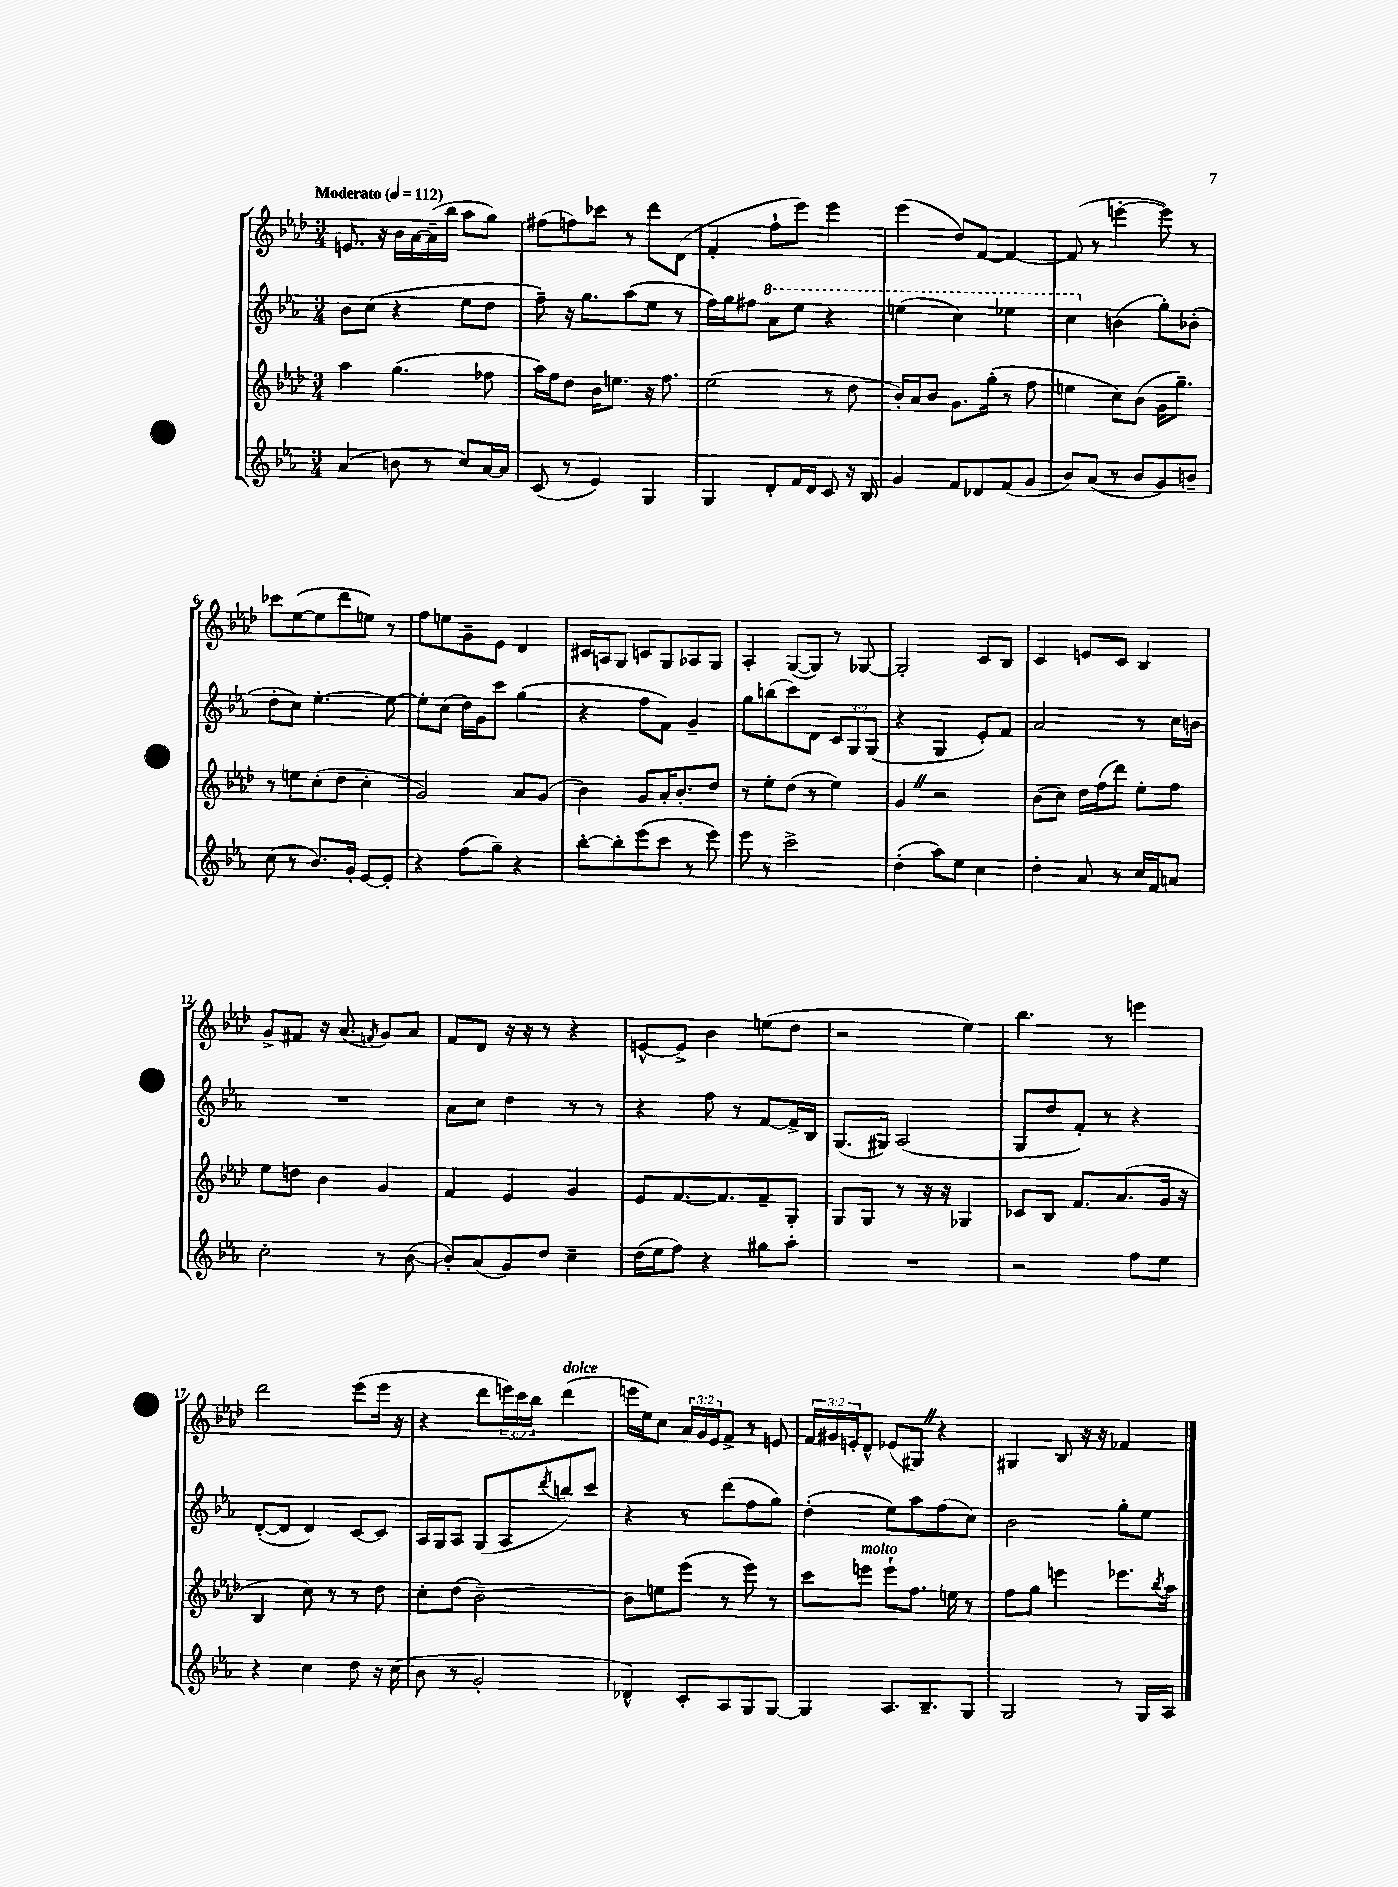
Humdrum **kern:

**kern	**kern	**kern	**kern
*part4	*part3	*part2	*part1
*staff4	*staff3	*staff2	*staff1
*clefG2	*clefG2	*clefG2	*clefG2
*k[b-e-a-]	*k[b-e-a-d-]	*k[b-e-a-]	*k[b-e-a-d-]
*M3/4	*M3/4	*M3/4	*M3/4
*MM112	*MM112	*MM112	*MM112
=1	=1	=1	=1
!	!	!	!LO:TX:a:B:t=Moderato
(4a-/	4aa-\	8b-\L	8.en/
.	.	(8cc\J	.
.	.	.	16r
8bn\	(4.gg\	4r	16b-\LL
.	.	.	[16a-\
8r	.	.	(16a-~\]
.	.	.	16bb-\JJ
8cc/L)	.	8ee-\L	8aa-\L
[16a-/L	8ff-X\	8dd\J	8gg\J)
16a-/JJ]	.	.	.
=2	=2	=2	=2
(8c/	16aa-\LL)	8ff~\)	(8ff#X\L
.	16ff\J	.	.
8r	8dd-\J	16r	8ffn\)
.	.	8.gg\L	.
4e-/)	16b-\KL	.	8ccc-X\J
.	8.een\J	.	.
.	.	(8aa-\	8r
4G/	16r	8ee-\J	8ddd-\L
.	8.ff\	.	.
.	.	8r	(8d-\J
=3	=3	=3	=3
4G/	(2ee-\	16ff\LL)	4f'/
.	.	16gg\J	.
.	.	8ff#X\J	.
*	*	*8va	*
8d'/L	.	8aa-\L	8ff`\L
16f/L	.	8eee-\J	8eee-\J)
16d/JJ	.	.	.
8c/	8r	4r	4eee-\
16r	8dd-\	.	.
16B-/	.	.	.
=4	=4	=4	=4
4g/	16b-'/LL)	(4eeen\	(4eee-\
.	16a-/J	.	.
.	8b-/J	.	.
8f/L	8.g\L	4ccc\)	8dd-/L)
8d-X/	.	.	[8f/J
.	(16gg'\Jk	.	.
(8f/	8r	4eee-X\	4f/_
8g/J	8ff\	.	.
=5	=5	=5	=5
8b-/L)	4een\	4ccc\	(8f/]
(8a-/J	.	.	8r
*	*	*X8va	*
8r	8cc\L)	(4bn\	[4eeen'\
8b-/L	(8b-\J	.	.
8g/)	16g\KL	8gg'\L)	8eee\])
.	8.gg~\J)	.	.
8bn~/J	.	(8b-X'\J	8r
!!LO:LB:g=z
=6	=6	=6	=6
(8cc\	8r	8dd'\L	8ccc-X\L
8r	8een\L	8cc\J)	([8ee-\
8.b-/L)	(8cc'\	[4.ee-'\	8ee-\]
.	8dd-\J	.	8ddd-\
16g'/Jk	.	.	.
[8e-/L	4cc'\	.	8een\J)
8e-'/J]	.	8ee-\_	8r
=7	=7	=7	=7
4r	2g/)	8ee-'\L]	8ff\L
.	.	(8cc\J	8een\
(8ff\L	.	16dd\LL)	8g~\
.	.	16g\J	.
8gg~\J)	.	8ccc\J	8e-\J
4r	8a-/L	(4gg\	4d-/
.	(8g/J	.	.
=8	=8	=8	=8
[8bb-'\L	4b-\)	4r	16c#X/LL
.	.	.	16An/J
8bb-'\]	.	.	8G/J
(8eee-\	8g/L	8ff\L	8cn/L
8ccc\J	16a-'/K	8f\J)	8G/
.	8.b-'/	.	.
8r	.	4g~/	8A-X/
8eee-\)	8dd-/J	.	8G/J
=9	=9	=9	=9
8eee-\	8r	8gg\L	4A-'/
8r	8ee-'\L	(8bbn\	.
2ccc^\	(8dd-\J	8ccc\)	([8G/L
.	8r	8d\J	8G/J])
.	4ee-\)	12c/L	8r
.	.	12G/	.
.	.	.	[8G-X/
.	.	(12G/J	.
=10	=10	=10	=10
(4dd'\	4gZ/	4r	2G-'/]
8aa-\L)	2r	4G/	.
8ee-\J	.	.	.
4cc\	.	8e-'/L)	8c/L
.	.	8f/J	8B-/J
=11	=11	=11	=11
4dd'\	(8b-\L	2a-/	4c/
.	8cc\J)	.	.
8a-/	16dd-\LL	.	8en/L
.	(16ff\J	.	.
8r	8ddd-\J)	.	8c/J
16cc/LL	8ee-'\L	8r	4B-/
16f/J	.	.	.
8an/J	8ff\J	16cc\LL	.
.	.	16bn\JJ	.
!!LO:LB:g=z
=12	=12	=12	=12
2cc'\	8ee-\L	2.r	8g^/L
.	8ddn\J	.	8f#X/J
.	4b-\	.	16r
.	.	.	(8.a-/
.	.	.	8qfn/
8r	4g/	.	8g/L)
([8b-\	.	.	8a-/J
=13	=13	=13	=13
8b-'/L])	4f/	8a-\L	8f/L
(8a-/	.	8cc\J	8d-/J
8g/)	4e-/	4dd\	16r
.	.	.	16r
8dd/J	.	.	8r
4cc~\	4g/	8r	4r
.	.	8r	.
=14	=14	=14	=14
(16dd\LL	8e-/L	4r	[8en^^/L
16ee-\J	.	.	.
8ff\J)	[8.f/	.	8e^/J]
4r	.	8ff\	4b-\
.	8.f/]	.	.
.	.	8r	.
8gg#X\L	8f~/	[8f/L	(8een\L
8aa-'\J	8G'/J	16f^/L]	8dd-\J
.	.	16B-/JJ	.
=15	=15	=15	=15
2.r	8G/L	(8.G/L	2r
.	8G/J	.	.
.	.	16G#X/Jk)	.
.	8r	(2A-/	.
.	16r	.	.
.	16r	.	.
.	4G-X/	.	4ee-\)
=16	=16	=16	=16
2r	8c-X/L	8G/L	4.bb-\
.	8B-/J	8dd/	.
.	8.f/L	8f'/J)	.
.	.	8r	8r
.	(8.a-/	.	.
8ff\L	.	4r	4eeen\
8ee-\J	16g/Jk	.	.
.	16r	.	.
!!LO:LB:g=z
=17	=17	=17	=17
4r	4B-/	([8d'/L	2ddd-\
.	.	8d/J]	.
4cc\	8cc\)	4d/)	.
.	8r	.	.
8dd\	8r	[8c/L	(8eee-\L
16r	8dd-\	8c/J]	16eee-\Jk
(16cc\	.	.	16r
=18	=18	=18	=18
8b-\	8cc'\L	16A-/LL	4r
.	.	16G/J	.
8r	(8dd-\J	8A-/J	.
2g'/	[2b-~\)	(8G/L	8ddd-\L
.	.	8A-/	24eeen\L)
.	.	.	24ccc\
.	.	.	24bb-\JJ
.	.	8qddd/	.
!	!	!	!LO:TX:a:i:t=dolce
.	.	8bbn/)	(4ddd-\
.	.	8ccc/J	.
=19	=19	=19	=19
4d-X^^/)	8b-\L]	4r	16eeen\LL
.	.	.	16ee-\J)
.	8een\	.	8cc\J
8c'/L	(8eee-\J	8r	24a-/LL
.	.	.	24g/
.	.	.	24e-/J
8A-/	8r	(8ddd\L	8f^/J
8G/	8eee-\)	8ff\	8r
[8G/J	8r	8gg\J)	8en/
=20	=20	=20	=20
4G/]	8ccc\L	(4dd'\	24f/LL
.	.	.	24g#X/
.	.	.	24en'/J
!	!LO:TX:a:i:t=molto	!	!
.	8eeen\J	.	8d-^^/J
8.A-/L	8eee`\L	8ee-\L)	(8e-X/L
.	8.ff\J	8aa-\	8G#XZ/J)
8.B-~/	.	.	.
.	.	(8ff\	4r
.	16een\	.	.
8G/J	8r	8cc\J)	.
=21	=21	=21	=21
2G/	8ff\L	2b-\	4G#X/
.	8gg\J	.	.
.	4eeen\	.	8B-/
.	.	.	16r
.	.	.	16r
8r	8.eee-X\L	8gg'\L	4f-X/
16G/LL	.	8ee-\J	.
.	8qbb-/	.	.
16A-/JJ	16aa-\Jk	.	.
==	==	==	==
*-	*-	*-	*-
